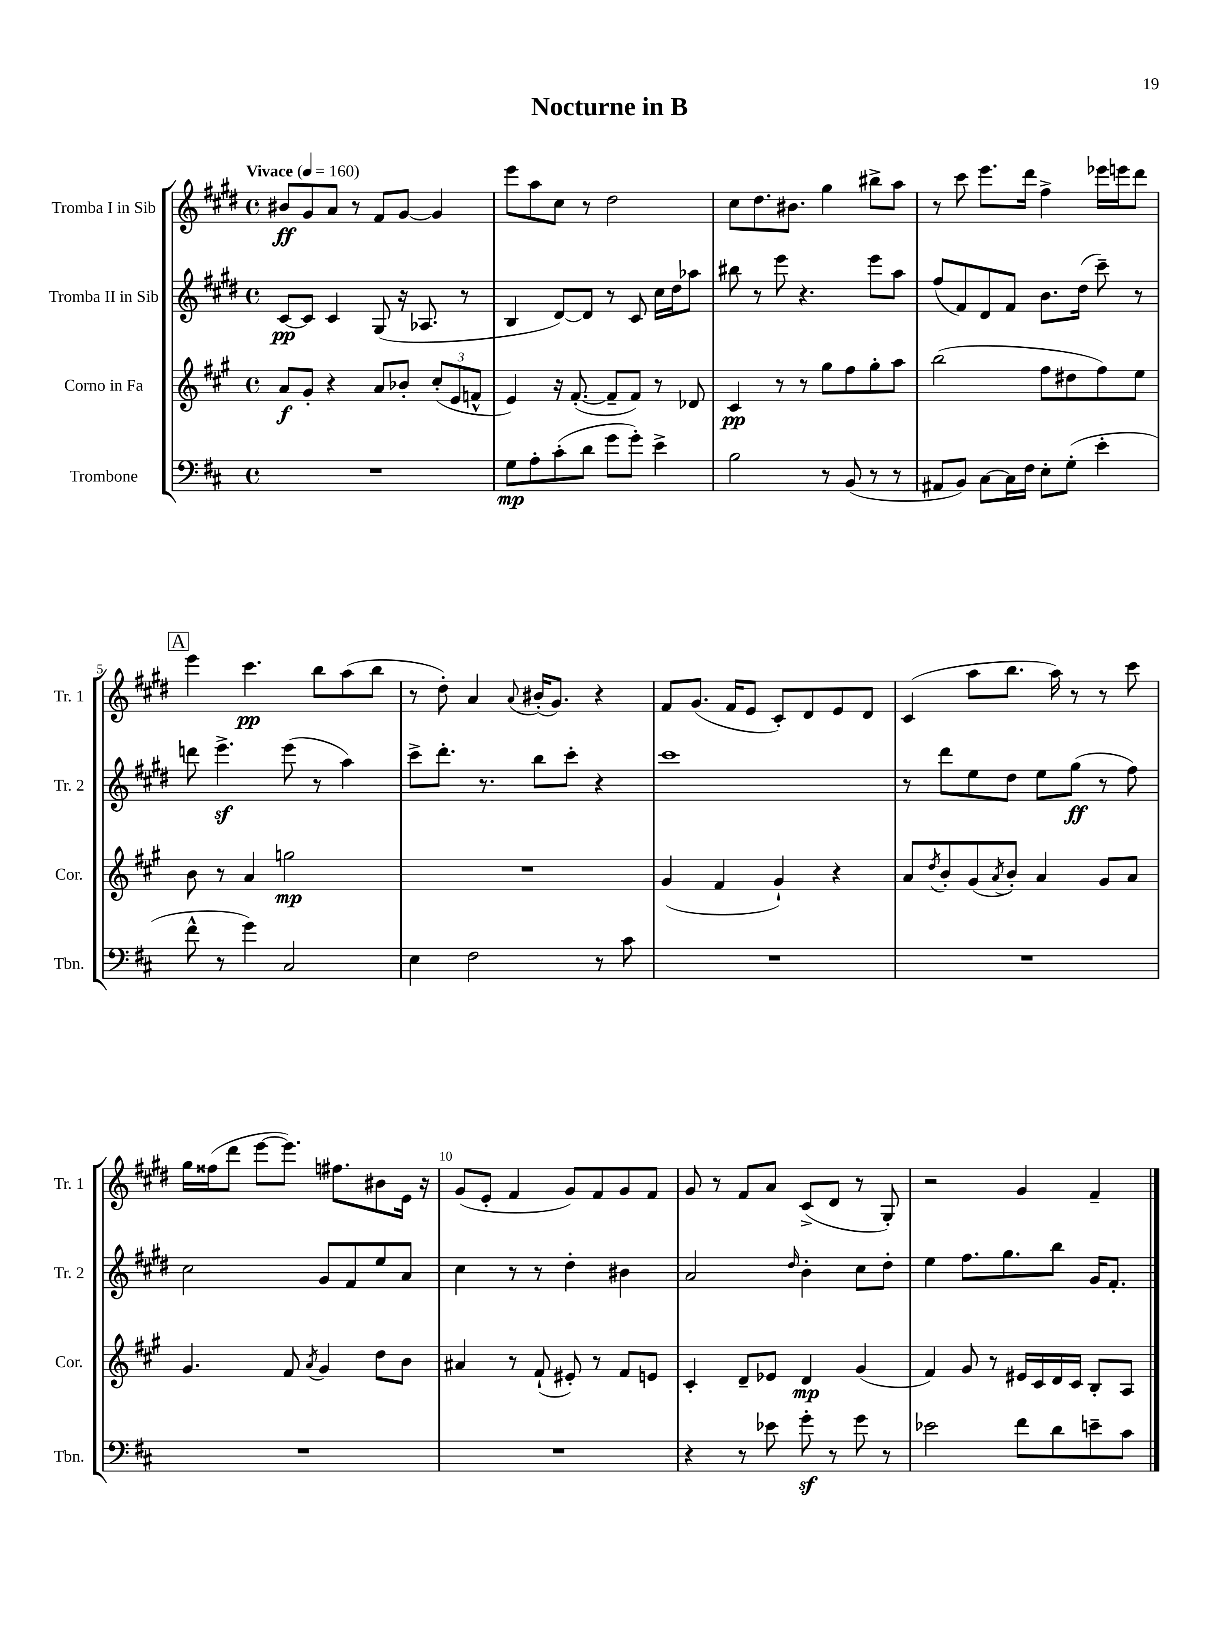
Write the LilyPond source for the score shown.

\header { title = "Nocturne in B" }
<<
\new StaffGroup <<
\new Staff = "s0" \with { instrumentName = "Tromba I in Sib" shortInstrumentName = "Tr. 1" } {
    \clef treble \key e \major \defaultTimeSignature \time 4/4 \tempo "Vivace" 4 = 160
    bis'8\ff gis'8 a'8 r8 fis'8 gis'8~ gis'4 |
    e'''8 a''8 cis''8 r8 dis''2 |
    cis''8 dis''8. bis'8. gis''4 bis''8-> a''8 |
    r8 cis'''8 e'''8. dis'''16 fis''4-> ees'''16 e'''16 dis'''8 |
    \mark \markup { \box "A" } e'''4 cis'''4.\pp b''8 a''8( b''8 |
    r8 dis''8-.) a'4 \appoggiatura { a'8 } bis'16-.( gis'8.) r4 |
    fis'8 gis'8.( fis'16 e'8 cis'8-.) dis'8 e'8 dis'8 |
    cis'4( a''8 b''8. a''16) r8 r8 cis'''8 |
    gis''16 fisis''16( dis'''8 e'''8~ e'''8.) fis''8. bis'8 e'16 r16 |
    gis'8( e'8-. fis'4 gis'8) fis'8 gis'8 fis'8 |
    gis'8 r8 fis'8 a'8 cis'8->( dis'8 r8 gis8-.) |
    r2 gis'4 fis'4-- \bar "|." |
}
\new Staff = "s1" \with { instrumentName = "Tromba II in Sib" shortInstrumentName = "Tr. 2" } {
    \clef treble \key e \major \defaultTimeSignature \time 4/4
    cis'8~\pp cis'8 cis'4 gis8( r16 aes8. r8 |
    b4 dis'8~) dis'8 r8 cis'8 cis''16 dis''16 aes''8 |
    bis''8 r8 e'''8 r4. e'''8 a''8 |
    fis''8( fis'8) dis'8 fis'8 b'8. dis''16( cis'''8--) r8 |
    \mark \markup { \box "A" } d'''8 e'''4.->\sf e'''8( r8 a''4) |
    cis'''8-> dis'''8.-. r8. b''8 cis'''8-. r4 |
    cis'''1 |
    r8 dis'''8 e''8 dis''8 e''8 gis''8\ff( r8 fis''8) |
    cis''2 gis'8 fis'8 e''8 a'8 |
    cis''4 r8 r8 dis''4-. bis'4 |
    a'2 \grace { dis''16 } b'4-. cis''8 dis''8-. |
    e''4 fis''8. gis''8. b''8 gis'16 fis'8.-. \bar "|." |
}
\new Staff = "s2" \with { instrumentName = "Corno in Fa" shortInstrumentName = "Cor." } {
    \clef treble \key a \major \defaultTimeSignature \time 4/4
    a'8\f gis'8-. r4 a'8 bes'8-. \tuplet 3/2 { cis''8-.( e'8 f'8-^ } |
    e'4) r16 fis'8.~-.( fis'8-- fis'8) r8 des'8 |
    cis'4\pp r8 r8 gis''8 fis''8 gis''8-. a''8 |
    b''2( fis''8 dis''8 fis''8) e''8 |
    \mark \markup { \box "A" } b'8 r8 a'4 g''2\mp |
    R1 |
    gis'4( fis'4 gis'4-!) r4 |
    a'8 \acciaccatura { d''8 } b'8-. gis'8( \acciaccatura { a'8 } b'8-.) a'4 gis'8 a'8 |
    gis'4. fis'8 \acciaccatura { a'8 } gis'4 d''8 b'8 |
    ais'4 r8 fis'8-!( eis'8-.) r8 fis'8 e'8 |
    cis'4-. d'8-- ees'8 d'4\mp gis'4( |
    fis'4) gis'8 r8 eis'16 cis'16 d'16 cis'16 b8-. a8 \bar "|." |
}
\new Staff = "s3" \with { instrumentName = "Trombone" shortInstrumentName = "Tbn." } {
    \clef bass \key d \major \defaultTimeSignature \time 4/4
    R1 |
    g8\mp a8-. cis'8-.( d'8 g'8 g'8-.) e'4-> |
    b2 r8 b,8( r8 r8 |
    ais,8 b,8) cis8~ cis16 fis16 e8-. g8-.( e'4-. |
    \mark \markup { \box "A" } fis'8-^ r8 g'4) cis2 |
    e4 fis2 r8 cis'8 |
    R1 |
    R1 |
    R1 |
    R1 |
    r4 r8 ees'8 g'8-.\sf r8 g'8 r8 |
    ees'2 fis'8 d'8 e'8-- cis'8 \bar "|." |
}
>>
>>
\layout { \context { \Score \override BarNumber.break-visibility = ##(#f #t #t) barNumberVisibility = #(every-nth-bar-number-visible 5) } }
